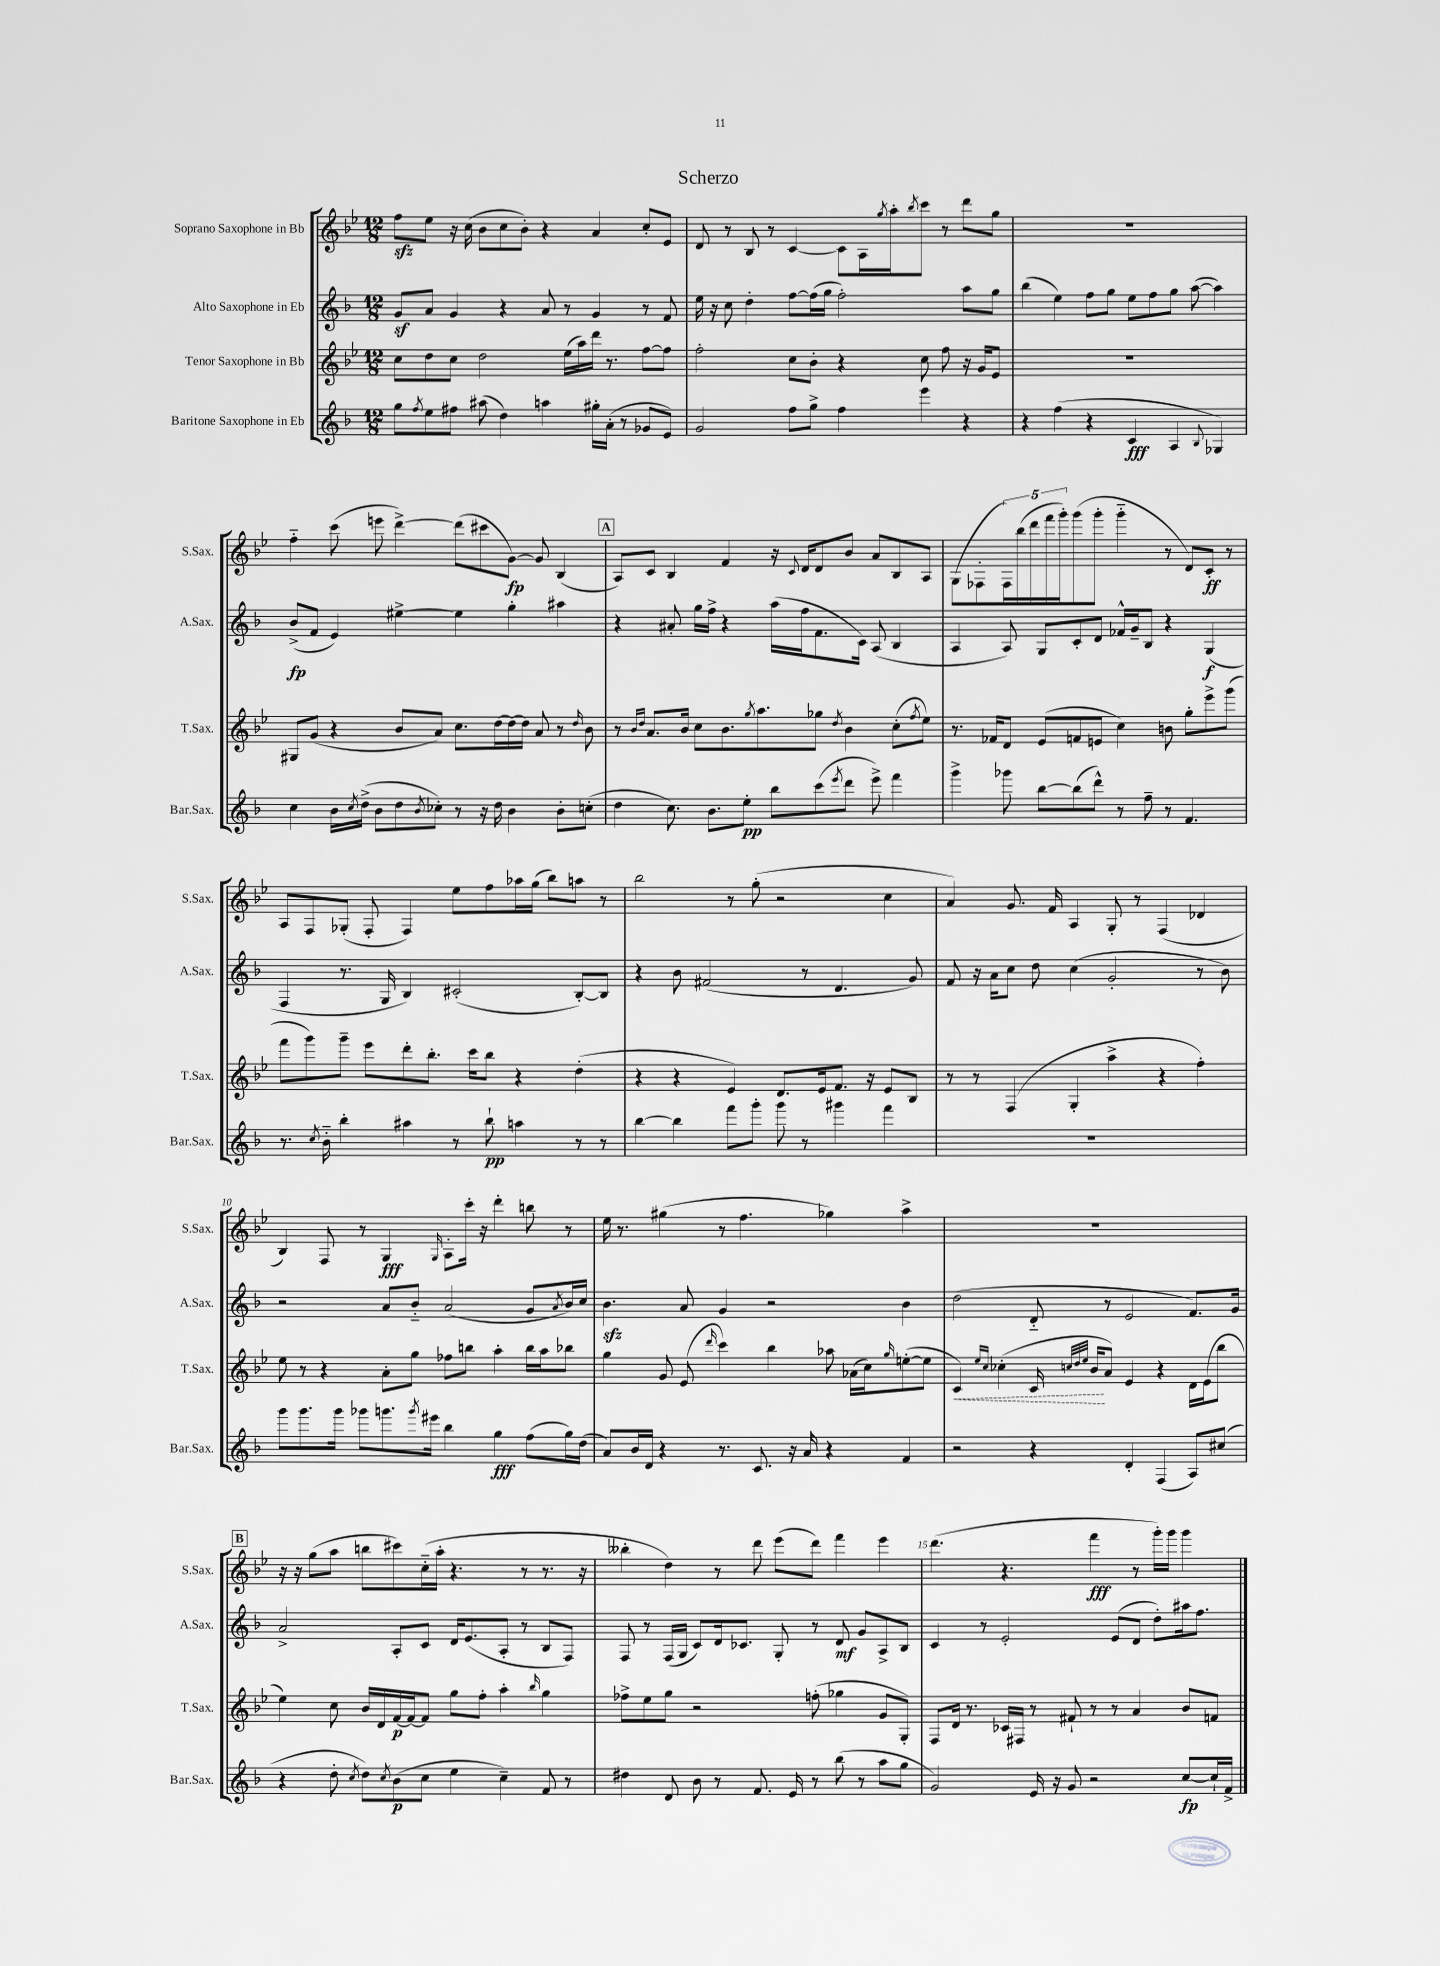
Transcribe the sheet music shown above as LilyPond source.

\header { title = "Scherzo" }
<<
\new StaffGroup <<
\new Staff = "s0" \with { instrumentName = "Soprano Saxophone in Bb" shortInstrumentName = "S.Sax." } {
    \clef treble \key bes \major \numericTimeSignature \time 12/8
    f''8\sfz ees''8 r16 c''16( bes'8 c''8 bes'8-.) r4 a'4 c''8-. ees'8 |
    d'8 r8 bes8 r8 c'4~ c'8 a16 \acciaccatura { g''8 } a''16-. \acciaccatura { bes''8 } c'''8 r8 d'''8 g''8 |
    R1. |
    f''4-_ c'''8( e'''8 d'''4~->) d'''8( cis'''8 g'8~\fp) g'8 bes4( |
    \mark \markup { \box "A" } a8) c'8 bes4 f'4 r16 \appoggiatura { c'8 } d'16 d'8 bes'8 a'8 bes8 a8 |
    g8( fes8-. \tuplet 5/4 { fes16) bes''16( d'''16 f'''16 g'''16-.) } g'''8( g'''8-. g'''4-_ r8 d'8) c'8-.\ff r8 |
    a8 f8 ges8-.( f8-. f4) ees''8 f''8 aes''16 g''16( bes''8) a''8 r8 |
    bes''2 r8 g''8-.( r2 c''4 |
    a'4) g'8. f'16 a4 g8-. r8 f4( des'4 |
    bes4) f8 r8 g4\fff \grace { g16 } a8-. c'''16-. r16 d'''4-. b''8 r8 |
    ees''16 r8. gis''4( r8 f''4. ges''4) a''4-> |
    R1. |
    \mark \markup { \box "B" } r16 r16 g''8( a''8 b''8 cis'''8) c''16-_( a''16-. r4. r8 r8. r16 |
    beses''4-. d''4) r8 d'''8 ees'''8( d'''8) f'''4 ees'''4 |
    d'''4.( r4. f'''4\fff r8 g'''16-.) g'''16 g'''4 \bar "|." |
}
\new Staff = "s1" \with { instrumentName = "Alto Saxophone in Eb" shortInstrumentName = "A.Sax." } {
    \clef treble \key f \major \numericTimeSignature \time 12/8
    g'8\sf a'8 g'4 r4 a'8 r8 g'4 r8 f'8 |
    e''16 r16 c''8 d''4-. f''8~ f''16( g''16 f''2-.) a''8 g''8 |
    bes''4( e''4) f''8 g''8 e''8 f''8 g''8 a''8~( a''4) |
    bes'8->\fp( f'8 e'4) eis''4~-> eis''4 g''4-. ais''4 |
    \mark \markup { \box "A" } r4 ais'8-. g''16 f''16-> r4 a''16( f''16 f'8. c'16) a8( bes4 |
    a4 a8) g8 c'8-. d'8 fes'16-^ g'16-- bes8 r4 g4\f( |
    f4 r8. g16 bes4) cis'2-.( bes8~-.) bes8 |
    r4 bes'8 fis'2( r8 d'4. g'8) |
    f'8 r16 a'16 c''8 d''8 c''4( g'2-. r8 bes'8) |
    r2 a'8 bes'8-_ a'2( g'8 \acciaccatura { a'8 } bes'16) c''16 |
    bes'4.\sfz a'8 g'4 r2 bes'4 |
    d''2( d'8-_ r8 e'2 f'8.) g'16 |
    \mark \markup { \box "B" } a'2-> a8-. c'8 d'16 e'8.( a8-. r8 bes8 f8) |
    f8 r8 f16( g16 c'8) d'16 ces'8. g8-. r8 d'8\mf g'8 a8-> bes8 |
    c'4 r8 e'2-. e'8( d'8 d''8-.) ais''16 f''8. \bar "|." |
}
\new Staff = "s2" \with { instrumentName = "Tenor Saxophone in Bb" shortInstrumentName = "T.Sax." } {
    \clef treble \key bes \major \numericTimeSignature \time 12/8
    c''8 d''8 c''8 d''2 ees''16( a''16) d'''16 r8. f''8~ f''8 |
    f''2-. c''8 bes'8-. r4 c''8 f''8 r16 g'16 ees'8 |
    R1. |
    gis8 g'8( r4 bes'8 a'8) c''8. d''16~ d''16~ d''16 a'8 r8 \grace { d''16 } bes'8 |
    \mark \markup { \box "A" } r8 \grace { bes'16 d''16 } a'8. bes'16 c''8 bes'8. \acciaccatura { g''8 } a''8. ges''8 \acciaccatura { d''8 } bes'4 c''8-.( \acciaccatura { f''8 } ees''8) |
    r8. fes'16 d'8 ees'8( f'8 e'8 c''4) b'8 g''8-. ees'''8-> g'''8( |
    f'''8 g'''8) g'''8-- ees'''8 d'''8-. bes''8.-. c'''16 bes''8 r4 d''4-.( |
    r4 r4 ees'4) d'8. ees'16 f'8. r16 ees'8 bes8 |
    r8 r8 f4( g4-. a''4-> r4 f''4-.) |
    ees''8 r8 r4 a'8-. g''8 fes''8 b''8 a''4-. b''16 a''16 bes''8 |
    g''4 g'8 ees'8( \grace { d'''16 } c'''4) bes''4 aes''8 aes'16( c''16) \grace { g''16 } e''8~-.( e''8 |
    \once \override Hairpin.style = #'dashed-line c'4\<) \grace { ees''16 c''16 } ces''4-.( c'16 \grace { c''32 d''32 ees''32 } bes'16\! a'8) ees'4 r4 d'16 ees'16( bes''8 |
    \mark \markup { \box "B" } ees''4) c''8 bes'16 d'16 f'16~\p f'16~ f'8 g''8 f''8-. a''4-. \grace { bes''16 } g''4 |
    fes''8-> ees''8 g''8 r2 f''8-.( ges''4 g'8 g8-.) |
    f8 d'16 r8. ces'16 fis16 r8 fis'8-! r8 r8 a'4 bes'8 f'8 \bar "|." |
}
\new Staff = "s3" \with { instrumentName = "Baritone Saxophone in Eb" shortInstrumentName = "Bar.Sax." } {
    \clef treble \key f \major \numericTimeSignature \time 12/8
    g''8 \acciaccatura { f''8 } e''8 fis''8 ais''8( d''4) a''4 gis''16-. a'16-.( r8 ges'8 e'8) |
    g'2 f''8 g''8-> f''4 e'''4 r4 |
    r4 f''4( r4 c'4\fff a4 \appoggiatura { bes8 } ges4) |
    c''4 bes'16 \acciaccatura { c''8 } d''16->( bes'8 d''8 \acciaccatura { bes'8 } ces''8-.) r8 r16 d''16 bes'4 bes'8-. c''8-.( |
    \mark \markup { \box "A" } d''4 c''8.) bes'8. e''8-.\pp bes''8 c'''8( \acciaccatura { e'''8 } d'''8 e'''8->) f'''4 |
    g'''4-> ges'''8 bes''8~ bes''8( d'''8-^) r8 f''8-- r8 f'4. |
    r8. \acciaccatura { c''8 } bes'16-_ bes''4-. ais''4 r8 bes''8-!\pp a''4 r8 r8 |
    bes''4~ bes''4 f'''8 g'''8-. g'''8 r8 gis'''4 f'''4 |
    R1. |
    g'''8 g'''8. g'''16 ges'''8 g'''8. \acciaccatura { g'''8 } eis'''16 bes''4 g''4\fff f''8( g''16) d''16( |
    a'8) bes'16 d'16 r4 r8. c'8. r16 a'16 r4 f'4 |
    r2 r4 d'4-. f4( a8) cis''8( |
    \mark \markup { \box "B" } r4 d''8-. \acciaccatura { c''8 } d''8) \acciaccatura { c''8 } bes'8\p( c''8 e''4 c''4--) f'8 r8 |
    dis''4 d'8 bes'8 r8 f'8. e'16 r8 bes''8( r8 a''8 g''8 |
    g'2) e'16 r16 g'8 r2 c''8~\fp c''16-! f'16-> \bar "|." |
}
>>
>>
\layout { \context { \Score \override BarNumber.break-visibility = ##(#f #t #t) barNumberVisibility = #(every-nth-bar-number-visible 5) } }
